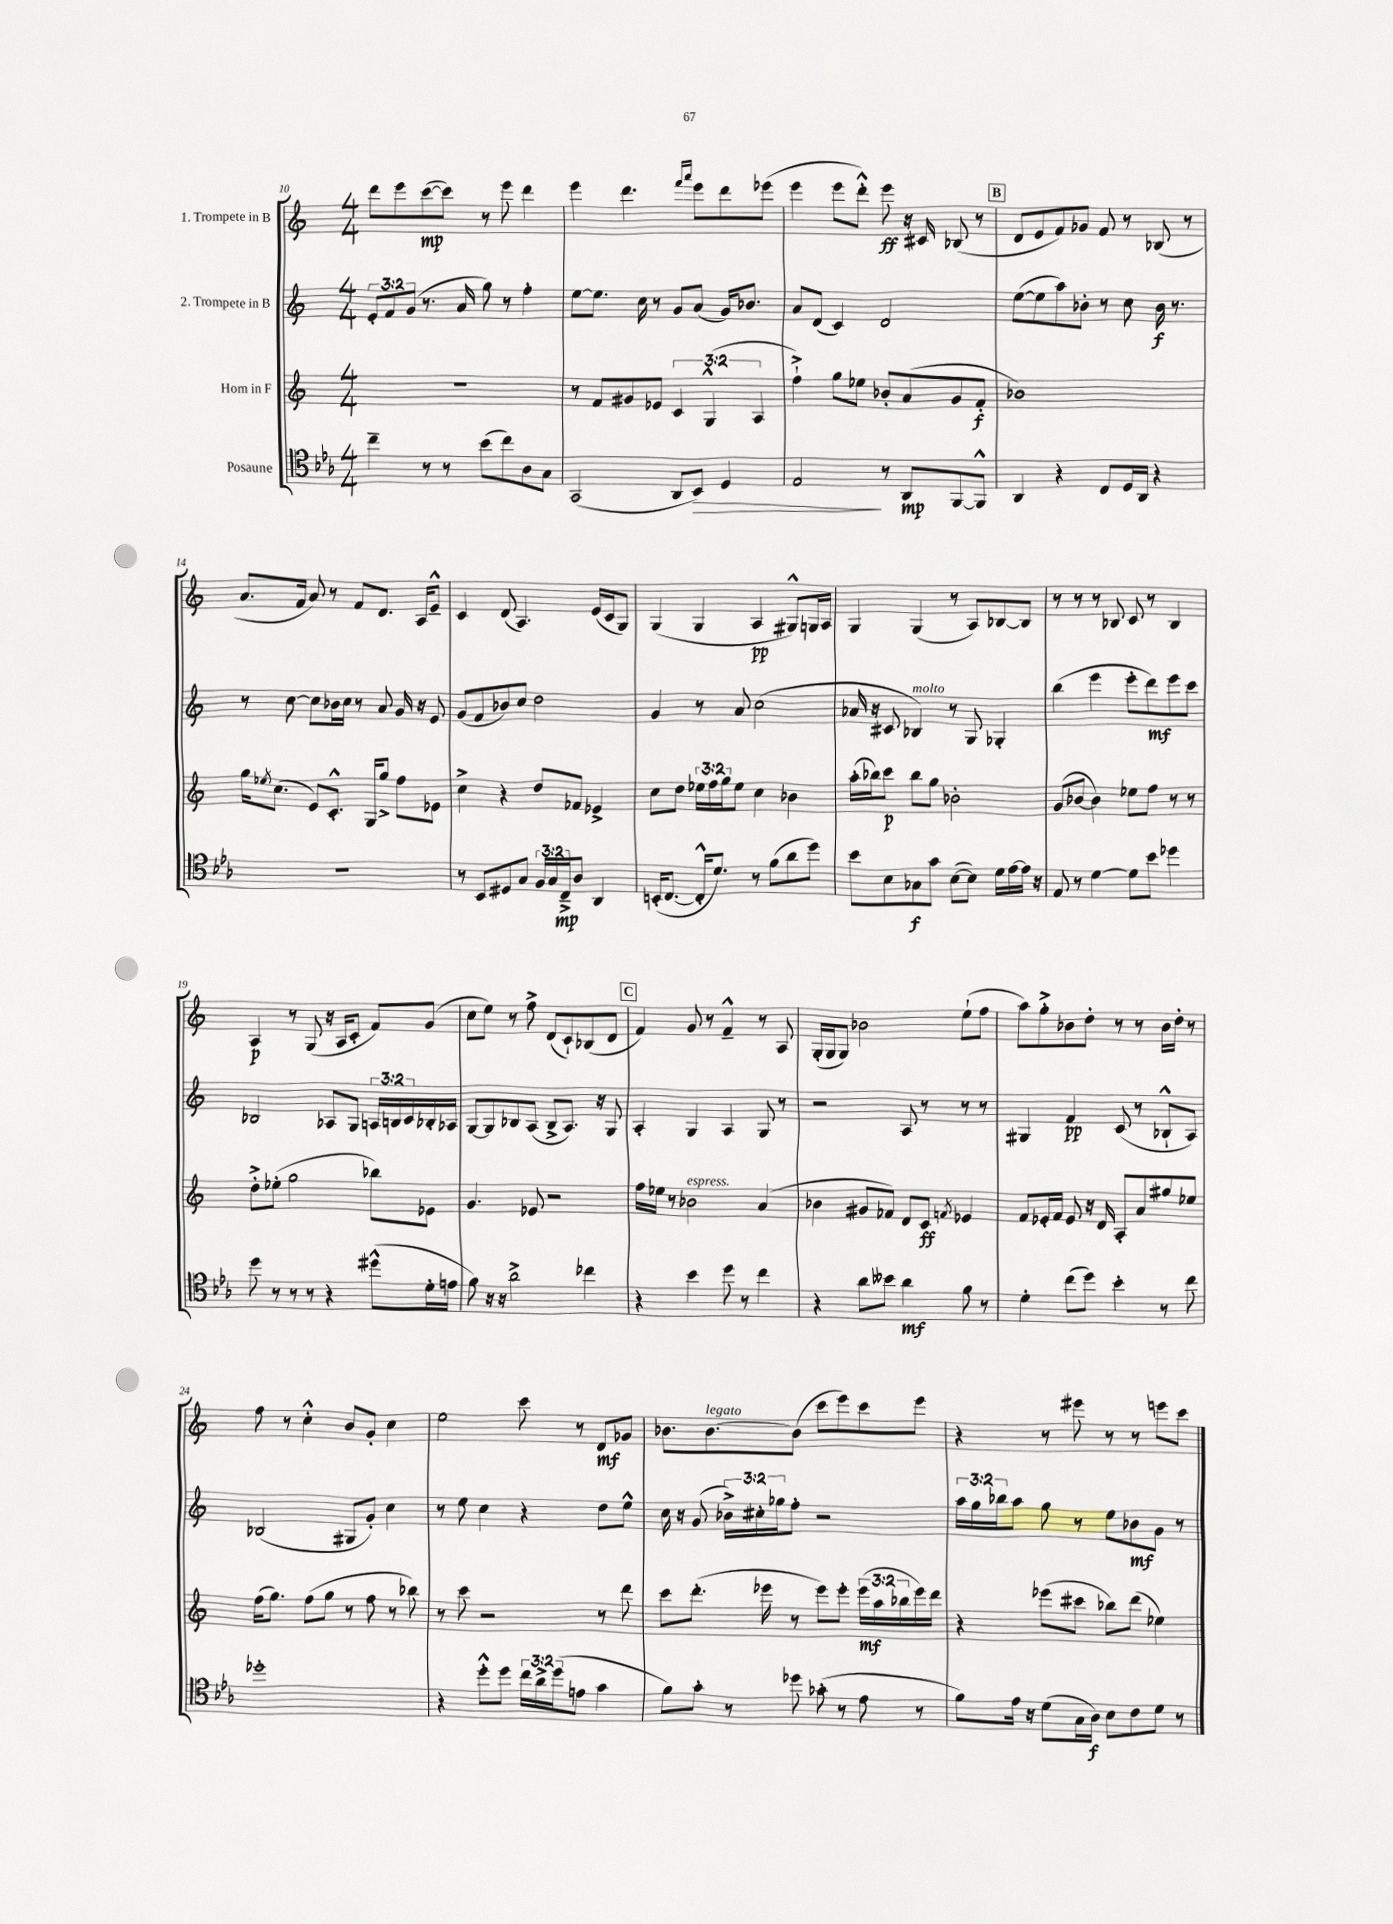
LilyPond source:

<<
\new StaffGroup <<
\new Staff = "s0" \with { instrumentName = "1. Trompete in B" } {
    \clef treble \key c \major \numericTimeSignature \time 4/4
    d'''8 e'''8 c'''8~\mp( c'''8) r8 e'''8 d'''4 |
    e'''4 d'''4. \grace { f'''16 a'''16 } e'''8 d'''8 ees'''8( |
    e'''4 e'''8 d'''8-.-^) e'''8\ff r16 cis'16 bes8( r8 |
    \mark \markup { \box "B" } d'8 e'8 f'8) ges'8 f'8 r8 bes8( r8 |
    a'8. f'16 a'8) r8 f'8 d'8. a16 e'8---^ |
    c'4 d'8( a4.) e'16( c'16 g8) |
    g4( g4 a4\pp gis8-^) g16 a16 |
    g4 g4( r8 a8) bes8~ bes8 |
    r8 r8 r8 bes8 c'8 r8 bes4 |
    a4\p r8 g8( r16 a16 c'8-. f'8) g'8( |
    c''8 e''8) r8 f''8-> d'8( c'8-!) bes8( d'8 |
    \mark \markup { \box "C" } f'4) g'8 r8 f'4---^ r8 a8 |
    g16-.( g16 g8) bes'2 e''8-!( f''8 |
    a''8) g''8-.-> bes'8 d''8-. r8 r8 bes'16 d''16-. r8 |
    f''8 r8 c''4-.-^ b'8 g'8-. c''4 |
    e''2 c'''8 r8 d'8\mf ges'8 |
    bes'8. bes'8.~^\markup { \italic "legato" } bes'8( c'''8 e'''8) c'''8 e'''8 |
    r4 r8 eis'''8 r8 r8 e'''8 c'''8 \bar "|." |
}
\new Staff = "s1" \with { instrumentName = "2. Trompete in B" } {
    \clef treble \key c \major \numericTimeSignature \time 4/4 \override Staff.TupletNumber.text = #tuplet-number::calc-fraction-text
    \tuplet 3/2 { e'8-. f'8 g'8( } r8. a'16 g''8) r8 f''4-. |
    e''8~ e''8. c''16 r8 g'8 a'8( g'16) bes'8. |
    a'8 d'8( c'4) d'2 |
    \mark \markup { \box "B" } e''8~( e''8 a''8) bes'8-. r8 c''8 bes'16\f r8. |
    r8 c''8~ c''8 bes'16 c''16 r8 a'8 g'16 r16 e'8 |
    g'8( f'8 bes'8) c''8 d''2 |
    g'4 r8 a'8 c''2( |
    aes'16 r16 cis'8 bes4^\markup { \italic "molto" }) r8 g8 ges4-. |
    b''4( e'''4 e'''8-. d'''8\mf) e'''8 c'''8 |
    bes2 aes8 g8 \tuplet 3/2 { a16 b16 c'16 } bes16-. aes16 |
    g8~ g8 bes8 a8( bes8-> a8.) r16 g8 |
    \mark \markup { \box "C" } a4-. g4 a4 g8 r8 |
    r2 a8 r8 r8 r8 |
    gis4 f'4\pp c'8( r8 bes8-!-^ a8) |
    bes2( gis8 g'8-.) c''4 |
    r8 e''8 c''4 r4 d''8 e''8-^ |
    c''16 r16 g'8( \tuplet 3/2 { bes'16->) cis''16-. ges''16 } f''8-. r2 |
    \tuplet 3/2 { a''16 g''16 bes''16 } a''8 g''8 r8 e''8 bes'8\mf g'8 r8 \bar "|." |
}
\new Staff = "s2" \with { instrumentName = "Horn in F" } {
    \clef treble \key c \major \numericTimeSignature \time 4/4 \override Staff.TupletNumber.text = #tuplet-number::calc-fraction-text
    R1 |
    r8 f'8 gis'8 ees'8 \tuplet 3/2 { c'4 g4-^( a4 } |
    f''4-!->) g''8 ees''8 bes'8-. a'8( g'8 f'8-.\f |
    \mark \markup { \box "B" } bes'1) |
    g''16 \acciaccatura { ees''8 } c''8.( e'8) c'8.-.-^ g16 g''8-> f''8 ees'8 |
    c''4-> r4 d''8 fes'8 ees'4-> |
    c''8 d''8 \tuplet 3/2 { ees''16 f''16 g''16 } ees''8 c''4 bes'4 |
    a''16-.( bes''16) c'''8\p bes''8 g''8 bes'2-. |
    g'8( bes'8~ bes'4) ees''8 f''8 r8 r8 |
    d''8-.-> ees''8-.( g''2 bes''8) ees'8 |
    g'4. ees'8 r2 |
    \mark \markup { \box "C" } f''16 ees''16 r8 bes'2^\markup { \italic "espress." } a'4( |
    bes'4 gis'8 fes'8) d'8 c'8\ff \acciaccatura { f'8 } ees'4 |
    f'8 ees'16-. f'16 ees'8 r16 d'16 a8-. a'8 gis''8 ees''8 |
    f''16( g''8.) f''8( g''8 r8 f''8 r8 bes''8) |
    r8 c'''8 r2 r8 d'''8 |
    c'''8 d'''8.-.( ees'''16 r8 ees'''8) ees'''8-. \tuplet 3/2 { ees'''16\mf( a''16 bes''16 } ees'''16) d'''16 |
    r4 ees'''8( cis'''8 bes''8) d'''8( ees''4) \bar "|." |
}
\new Staff = "s3" \with { instrumentName = "Posaune" } {
    \clef tenor \key ees \major \numericTimeSignature \time 4/4 \override Staff.TupletNumber.text = #tuplet-number::calc-fraction-text
    c''4-- r8 r8 bes'8( c''8) aes8 g8 |
    g,2( aes,8 bes,8\>) d4 |
    ees2\! r8 aes,8\mp f,8~ f,8-^ |
    \mark \markup { \box "B" } aes,4 r4 c8 d16 aes,16 r4 |
    r1 |
    r8 bes,8 dis8 g8 \tuplet 3/2 { f16 g16 c16--->\mp } aes8 aes,4 |
    b,16-.( c8.~ c16-.-^ d'8.) r8 f'8( aes'8 d''8) |
    bes'8 bes8 ges8\f g'8 bes8~( bes8) d'16 ees'16~ ees'16 r16 |
    ees8 r8 d'4~ d'8 bes'8 des''4 |
    d''8 r8 r8 r8 r4 dis''8-^( d'16-. e'16 |
    f'8) r16 r16 aes'2-> ces''4 |
    \mark \markup { \box "C" } r4 bes'4 d''8 r8 c''4 |
    r4 aes'8 beses'8 aes'4\mf f'8 r8 |
    d'4-. c''8( d''8) bes'4-. r8 c''8 |
    des''1-. |
    r4 d''8-.-^ d''8 \tuplet 3/2 { c''16 aes'16-> d''16( } e'8 g'4 |
    f'8) g'8-. r8 des''8 ges'8-.( r8 ees'8 r8 |
    f'8) ees'16 r16 d'8( g16 aes16\f) bes8 c'8 d'8 r8 \bar "|." |
}
>>
>>
\layout { \context { \Score currentBarNumber = #10 } }
